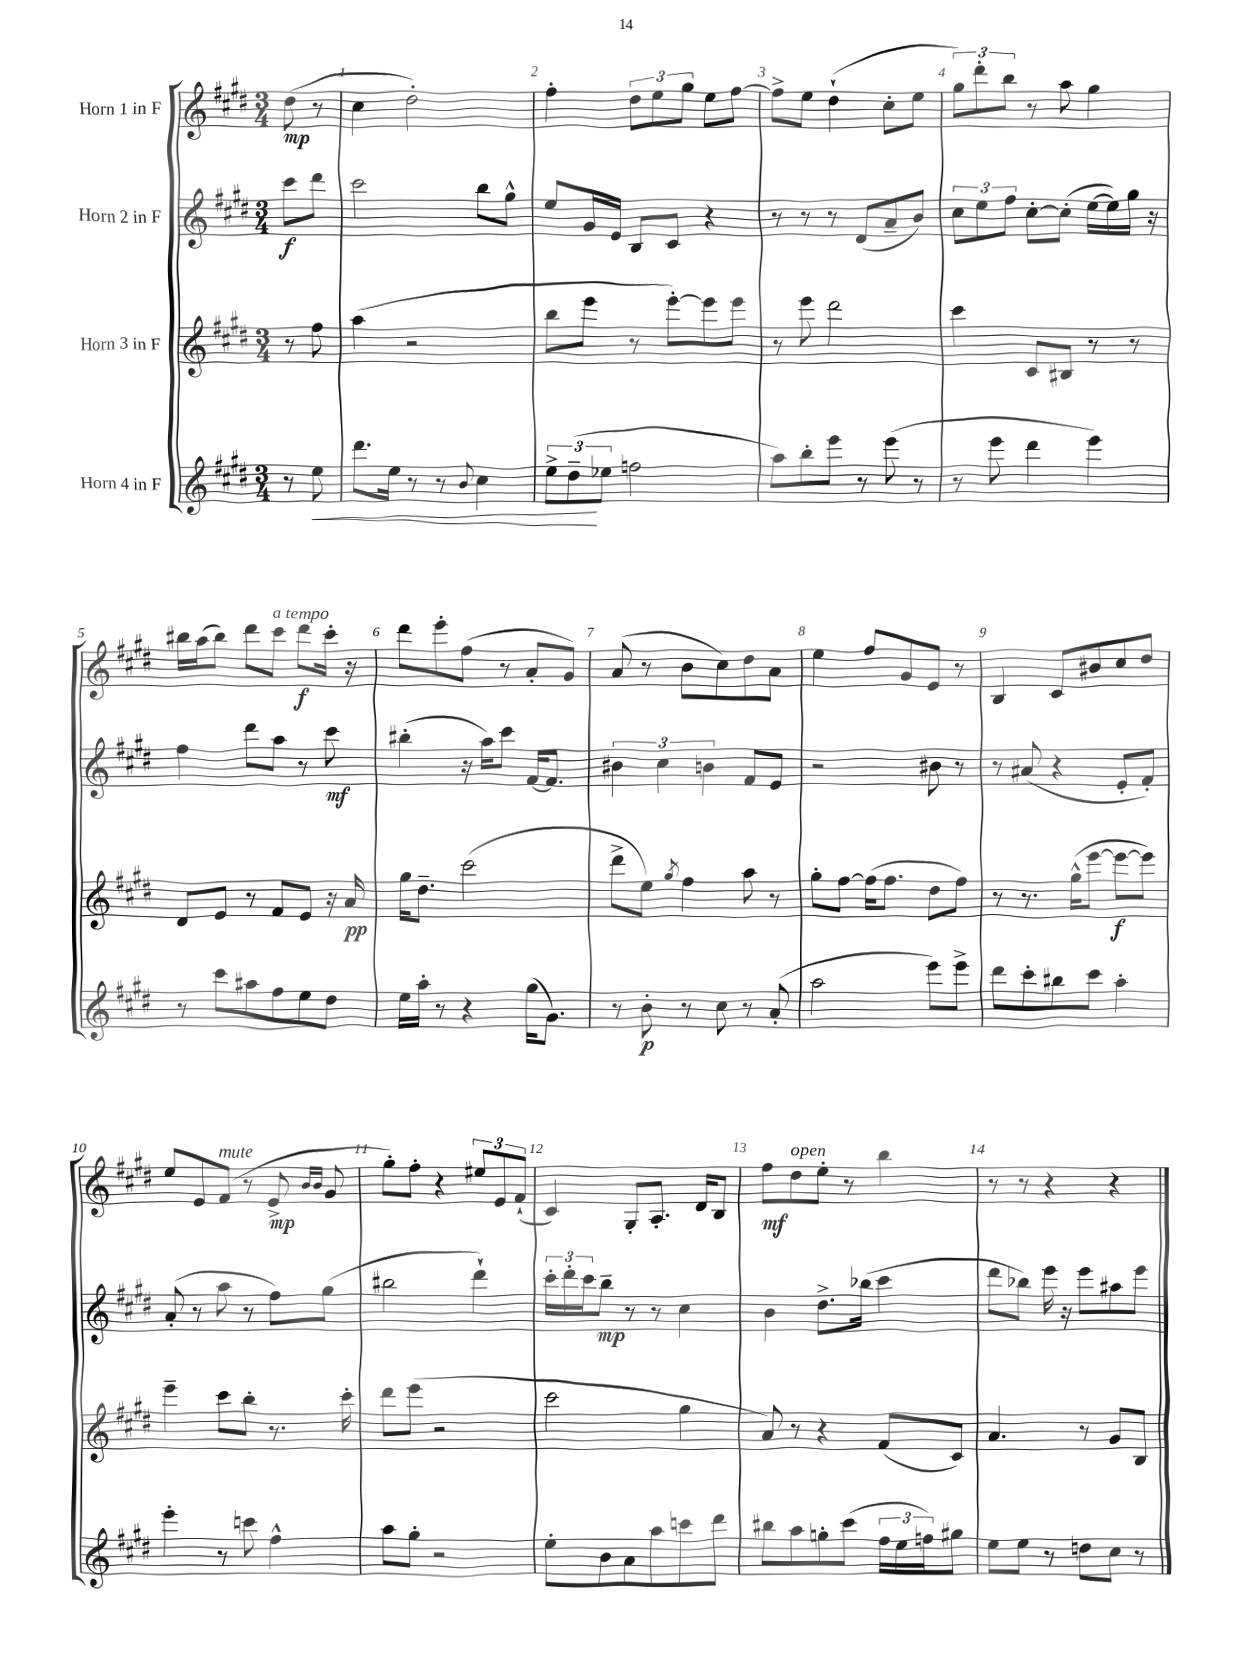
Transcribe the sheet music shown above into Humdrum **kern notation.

**kern	**kern	**kern	**kern
*staff4	*staff3	*staff2	*staff1
*clefG2	*clefG2	*clefG2	*clefG2
*k[f#c#g#d#]	*k[f#c#g#d#]	*k[f#c#g#d#]	*k[f#c#g#d#]
*M3/4	*M3/4	*M3/4	*M3/4
8r	8r	8ccc#	(8dd#
8ee	8ff#	8ddd#	8r
=	=	=	=
8.ddd#	(4aa	2ccc#	4cc#
16ee	.	.	.
8r	2r	.	2dd#')
8r	.	.	.
8qqb	.	.	.
4cc#	.	8bb	.
.	.	8gg#^^	.
=	=	=	=
12ee^	8bb	8ee	4ff#'
(12dd#~	.	.	.
.	8eee	16g#	.
12ee-	.	.	.
.	.	16e	.
2ff	8r	8B	12dd#
.	.	.	12ee
.	[8eee')	8c#	.
.	.	.	12gg#
.	8eee]	4r	8ee
.	8eee	.	[8ff#
=	=	=	=
8aa)	8r	8r	8ff#^]
8bb'	8eee	8r	8ee
8eee	2ddd#	8r	(4dd#`
8r	.	(8d#	.
(8eee	.	8a~	8cc#'
8r	.	8b)	8ee
=	=	=	=
8r	4ccc#	12cc#	12gg#)
.	.	12ee	12ddd#'
8eee	.	.	.
.	.	12ff#	12bb
4ddd#	8c#	[8cc#'	8r
.	8B#	(8cc#']	8aa
4eee)	8r	[16ee	4gg#
.	.	16ee])	.
.	8r	16gg#	.
.	.	16r	.
=	=	=	=
8r	8d#	4ff#	16bb#
.	.	.	(16aa
8ccc#	8e	.	8bb#)
8aa#	8r	8ddd#	8ddd#
8ff#	8f#	8aa	8ccc#
8ee	8e	8r	8ddd#
8dd#	16r	8ccc#	16ccc#'
.	16a	.	16r
=	=	=	=
16ee	16gg#	(4bb#'	8ddd#
16aa'	8.dd#~	.	.
8r	.	.	8eee'
4r	(2ccc#	16r	(8ff#
.	.	16aa)	.
.	.	8ccc#	8r
(16gg#	.	[16f#	8a'
8.g#)	.	8.f#]	.
.	.	.	8g#)
=	=	=	=
8r	8ddd#^	6b#	(8a
8b'	8ee)	.	8r
.	.	6cc#	.
.	8qgg#	.	.
8r	4ff#	.	8b
.	.	6b	.
8cc#	.	.	8cc#)
8r	8aa	8f#	8dd#
(8a'	8r	8e	8a
=	=	=	=
2aa	8gg#'	2r	4ee
.	[8ff#	.	.
.	(16ff#]	.	8ff#
.	8.ff#	.	.
.	.	.	8g#
8eee)	8dd#	8b#	8e
8eee^	8ff#)	8r	8r
=	=	=	=
8ddd#	8r	8r	4B
8ccc#'	8.r	(8a#	.
8bb#	.	4r	8c#
.	(16gg#^^	.	.
8ccc#	[8eee	.	8b#
4aa'	8eee_	8e'	8cc#
.	8eee])	8f#')	8dd#
=	=	=	=
4eee'	4eee~	(8a'	8ee
.	.	8r	8e
8r	8ccc#	8aa	(8f#
8ccc	8bb'	8r	8r
4ff#^^	8.r	8ff#)	8e^
.	.	.	16qqb
.	.	.	16qqb
.	.	(8gg#	8g#
.	16ccc#'	.	.
=	=	=	=
8aa	8ddd#	2bb#	8gg#')
8gg#'	(8eee	.	8ff#'
2r	2r	.	4r
.	.	4ddd#`)	12ee#
.	.	.	12e
.	.	.	(12f#`
=	=	=	=
8ee'	2ccc#	24ccc#'	4c#)
.	.	24ddd#'	.
.	.	24ccc#	.
8b	.	8bb~	.
8a	.	8r	8G#'
8aa	.	8r	8.A'
8ccc	4gg#	4cc#	.
.	.	.	16d#
8ddd#	.	.	8B
=	=	=	=
8bb#	8a)	4b	8ff#
8aa	8r	.	8dd#
8gg'	4r	8.dd#^	8ee'
(8ccc#	.	.	8r
.	.	(16bb-	.
24ff#	(8f#	4ccc#	4bb
24ee	.	.	.
24ff)	.	.	.
8gg#	8c#)	.	.
=	=	=	=
8ee	4.a	8ddd#	8r
8ee	.	8bb-)	8r
8r	.	16eee	4r
.	.	16r	.
8dd	8r	8eee	.
8cc#	8g#	8aa#	4r
8r	8B	8eee	.
==	==	==	==
*-	*-	*-	*-
